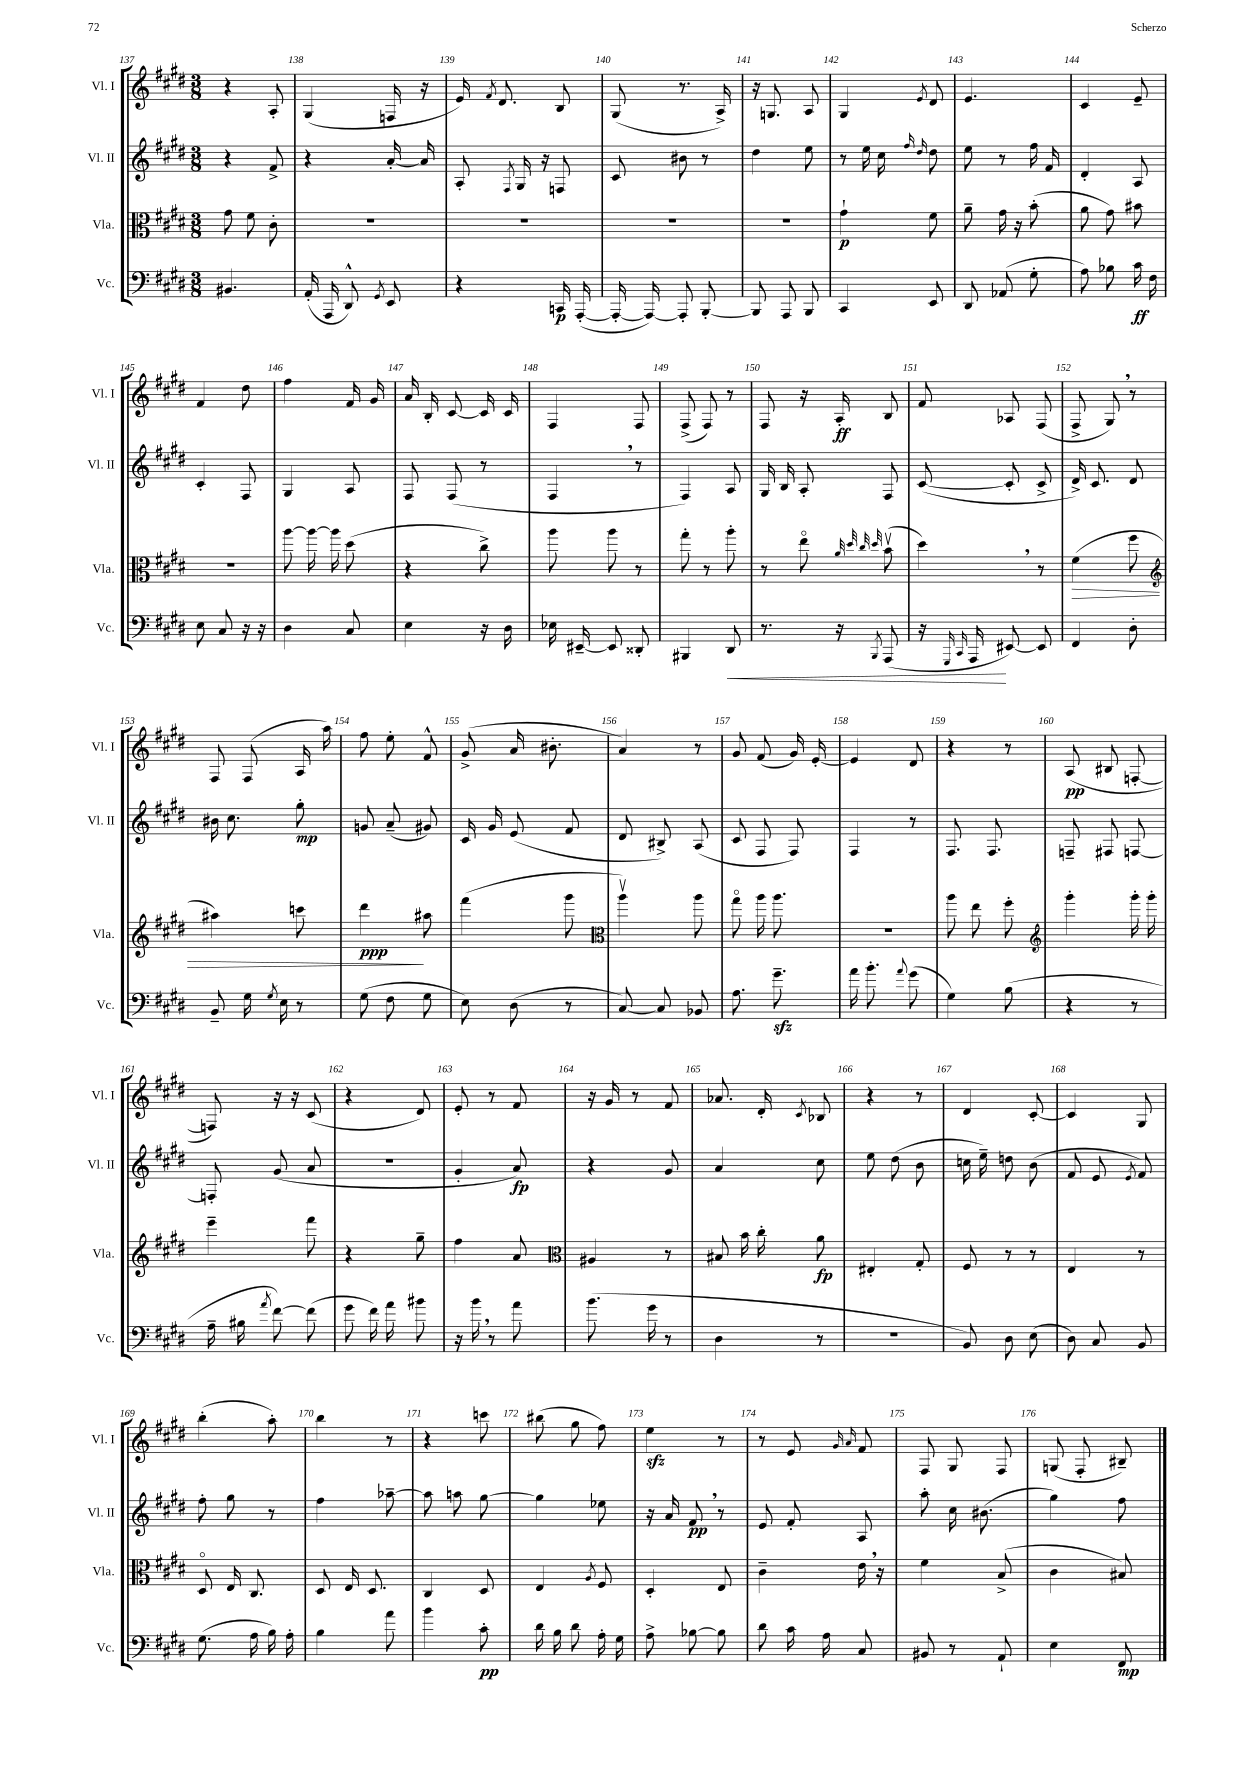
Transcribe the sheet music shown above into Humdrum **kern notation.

**kern	**kern	**kern	**kern
*staff4	*staff3	*staff2	*staff1
*clefF4	*clefC3	*clefG2	*clefG2
*k[f#c#g#d#]	*k[f#c#g#d#]	*k[f#c#g#d#]	*k[f#c#g#d#]
*M3/8	*M3/8	*M3/8	*M3/8
4.BB#/	8g#\	4r	4r
.	8f#\	.	.
.	8c#'\	8f#^/	8A'/
=	=	=	=
(16AA'/	4.r	4r	(4G#/
16AAA/	.	.	.
8DD#^^/)	.	.	.
8qGG#/	.	.	.
8EE/	.	[16a'/	16F/
.	.	16a/]	16r
=	=	=	=
4r	4.r	8A'/	16e/)
.	.	.	8qf#/
.	.	.	8.d#/
.	.	8qF#/	.
.	.	16G#/	.
.	.	16r	.
16CC/	.	8F/	8B/
([16AAA'/	.	.	.
=	=	=	=
16AAA'/_	4.r	8c#/	(8G#/
16AAA/_)	.	.	.
8AAA'/]	.	8b#\	8.r
[8BBB'/	.	8r	.
.	.	.	16A^/)
=	=	=	=
8BBB/]	4.r	4dd#\	16r
.	.	.	8.G/
8AAA/	.	.	.
8BBB/	.	8ee\	8A/
=	=	=	=
4CC#/	4g#`\	8r	4G#/
.	.	16ee\	.
.	.	16cc#\	.
.	.	16qqff#/	.
.	.	16qqdd#/	8qe/
8EE/	8f#\	8dd#\	8d#/
=	=	=	=
8DD#/	8a~\	8ee\	4.e/
(8AA-/	16g#\	8r	.
.	16r	.	.
8G#'\	(8b'\	16ff#\	.
.	.	16f#/	.
=	=	=	=
8A\)	8a\	4d#'/	4c#/
8B-\	8g#\)	.	.
16c#\	8b#\	8A/	8e~/
16F#\	.	.	.
=	=	=	=
8E\	4.r	4c#'/	4f#/
8C#/	.	.	.
16r	.	8F#/	8dd#\
16r	.	.	.
=	=	=	=
4D#\	[8aa\	4G#/	4ff#\
.	16aa\_	.	.
.	16aa\]	.	.
8C#/	(8dd#\	8A/	16f#/
.	.	.	16g#/
=	=	=	=
4E\	4r	8F#/	16a/
.	.	.	16B'/
.	.	(8F#/	[8c#/
16r	8cc#^\)	8r	16c#/]
16D#\	.	.	16c#/
=	=	=	=
16E-\	8aa\	4F#/	4F#/
[16EE#~/	.	.	.
8EE#/]	8aa\	.	.
8DD##'/	8r	8r	8F#/
=	=	=	=
4BBB#/	8gg#'\	4F#/)	(8F#^/
.	8r	.	8F#/)
8DD#/	8aa'\	8A/	8r
=	=	=	=
8.r	8r	16G#/	8F#/
.	.	16B/	.
.	8eeo\	8A'/	16r
16r	.	.	16A'/
.	32qqa/	.	.
.	32qqdd#/	.	.
.	32qqcc#/	.	.
8qBBB/	32qqdd#/	.	.
(8AAA/	(8bv\	8F#/	8B/
=	=	=	=
16r	4dd#\)	([8c#/	8f#/
16qqGGG#/	.	.	.
16qqCC#/	.	.	.
16AAA/	.	.	.
[8EE#/)	.	8c#'/]	8A-/
8EE#/]	8r	8c#^/	(8F#/
=	=	=	=
4FF#/	(4f#\	16d#^/)	8F#^/
.	.	8.c#/	.
.	.	.	8G#/)
8D#'\	8ff#\	8d#/	8r
=	=	=	=
*	*clefG2	*	*
8BB~/	4aa#\)	16b#\	8F#/
.	.	8.cc#\	.
16G#\	.	.	(8F#/
8qG#/	.	.	.
16E\	.	.	.
8r	8ccc\	8gg#'\	16A/
.	.	.	16aa\)
=	=	=	=
(8G#\	4ddd#\	8g/	8ff#\
8F#\	.	(8a~/	8ee'\
8G#\	8aa#\	8g#/)	8f#^^/
=	=	=	=
8E\)	(4fff#\	16c#/	(8g#^/
.	.	16g#/	.
(8D#\	.	(8e/	16a/
.	.	.	8.b#'\
8r	8ggg#\	8f#/	.
=	=	=	=
*	*clefC3	*	*
[8C#/)	4aav\)	8d#/	4a/)
8C#/]	.	8B#^/)	.
8BB-/	8aa\	(8A/	8r
=	=	=	=
8.A\	8gg#o\	8c#/	8g#/
.	16aa\	8F#/	(8f#/
8.g#~\	8.aa\	.	.
.	.	8F#/)	16g#/)
.	.	.	[16e'/
=	=	=	=
16a\	4.r	4F#/	4e/]
8.b'\	.	.	.
8qqa/	.	.	.
(8g#\	.	8r	8d#/
=	=	=	=
4G#\)	8aa\	8.F#/	4r
.	8ee\	.	.
.	.	8.F#/	.
(8B\	8ff#'\	.	8r
=	=	=	=
*	*clefG2	*	*
4r	4ggg#'\	8F~/	(8A/
.	.	8F#/	8B#/
8r	16ggg#'\	[8F/	[8F'/
.	16ggg#'\	.	.
=	=	=	=
16A~\	4eee~\	8F'/]	8F/])
16B#\	.	.	.
8qa/	.	.	.
[8f#\)	.	(8g#/	16r
.	.	.	16r
(8f#\]	8fff#\	8a/	(8c#/
=	=	=	=
8g#\	4r	4.r	4r
16f#\)	.	.	.
16a\	.	.	.
8b#\	8gg#~\	.	8d#/)
=	=	=	=
16r	4ff#\	4g#'/	8e'/
16b\	.	.	.
8r	.	.	8r
8a\	8a/	8a/)	8f#/
=	=	=	=
*	*clefC3	*	*
(8.b\	4A#/	4r	16r
.	.	.	16g#/
.	.	.	8r
16g#\	.	.	.
8r	8r	8g#/	8f#/
=	=	=	=
4D#\	8B#/	4a/	8.a-/
.	16b\	.	.
.	16cc#'\	.	16d#'/
.	.	.	8qc#/
8r	8a\	8cc#\	8B-/
=	=	=	=
4.r	4E#'/	8ee\	4r
.	.	(8dd#\	.
.	8G#'/	8b\	8r
=	=	=	=
8BB/)	8F#/	16cc\	4d#/
.	.	16ee~\)	.
8D#\	8r	8dd\	.
(8E\	8r	(8b\	[8c#'/
=	=	=	=
8D#\)	4E/	8f#/	4c#/]
8C#/	.	8e/	.
.	.	8qe/	.
8BB/	8r	8f#/)	8G#/
=	=	=	=
(8.G#\	8D#o/	8ff#'\	(4bb'\
.	16E/	8gg#\	.
16A\	8.C#/	.	.
16B\)	.	8r	8aa'\)
16A'\	.	.	.
=	=	=	=
4B\	8D#/	4ff#\	4bb\
.	16E/	.	.
.	8.D#/	.	.
8a\	.	[8aa-~\	8r
=	=	=	=
4b\	4C#/	8aa-\]	4r
.	.	8aa\	.
8c#'\	8D#/	[8gg#\	8ccc\
=	=	=	=
16d#\	4E/	4gg#\]	(8bb#\
16B\	.	.	.
8d#\	.	.	8gg#\
.	8qA/	.	.
16A'\	8F#/	8ee-\	8ff#\)
16G#\	.	.	.
=	=	=	=
8A^\	4D#'/	16r	4ee\
.	.	16a/	.
[8B-\	.	8f#/	.
8B-\]	8E/	8r	8r
=	=	=	=
8d#\	4c#~\	8e/	8r
16c#\	.	8f#'/	8e/
16A\	.	.	.
.	.	.	16qqg#/
.	.	.	16qqa/
8C#/	16e\	8A/	8f#/
.	16r	.	.
=	=	=	=
8BB#/	4f#\	8aa'\	8F#/
8r	.	16cc#\	8G#/
.	.	(8.b#\	.
8AA`/	(8B^/	.	8F#/
=	=	=	=
4E\	4c#\	4gg#\)	(8G/
.	.	.	8F#'/
8FF#/	8B#/)	8ff#\	8B#~/)
==	==	==	==
*-	*-	*-	*-
